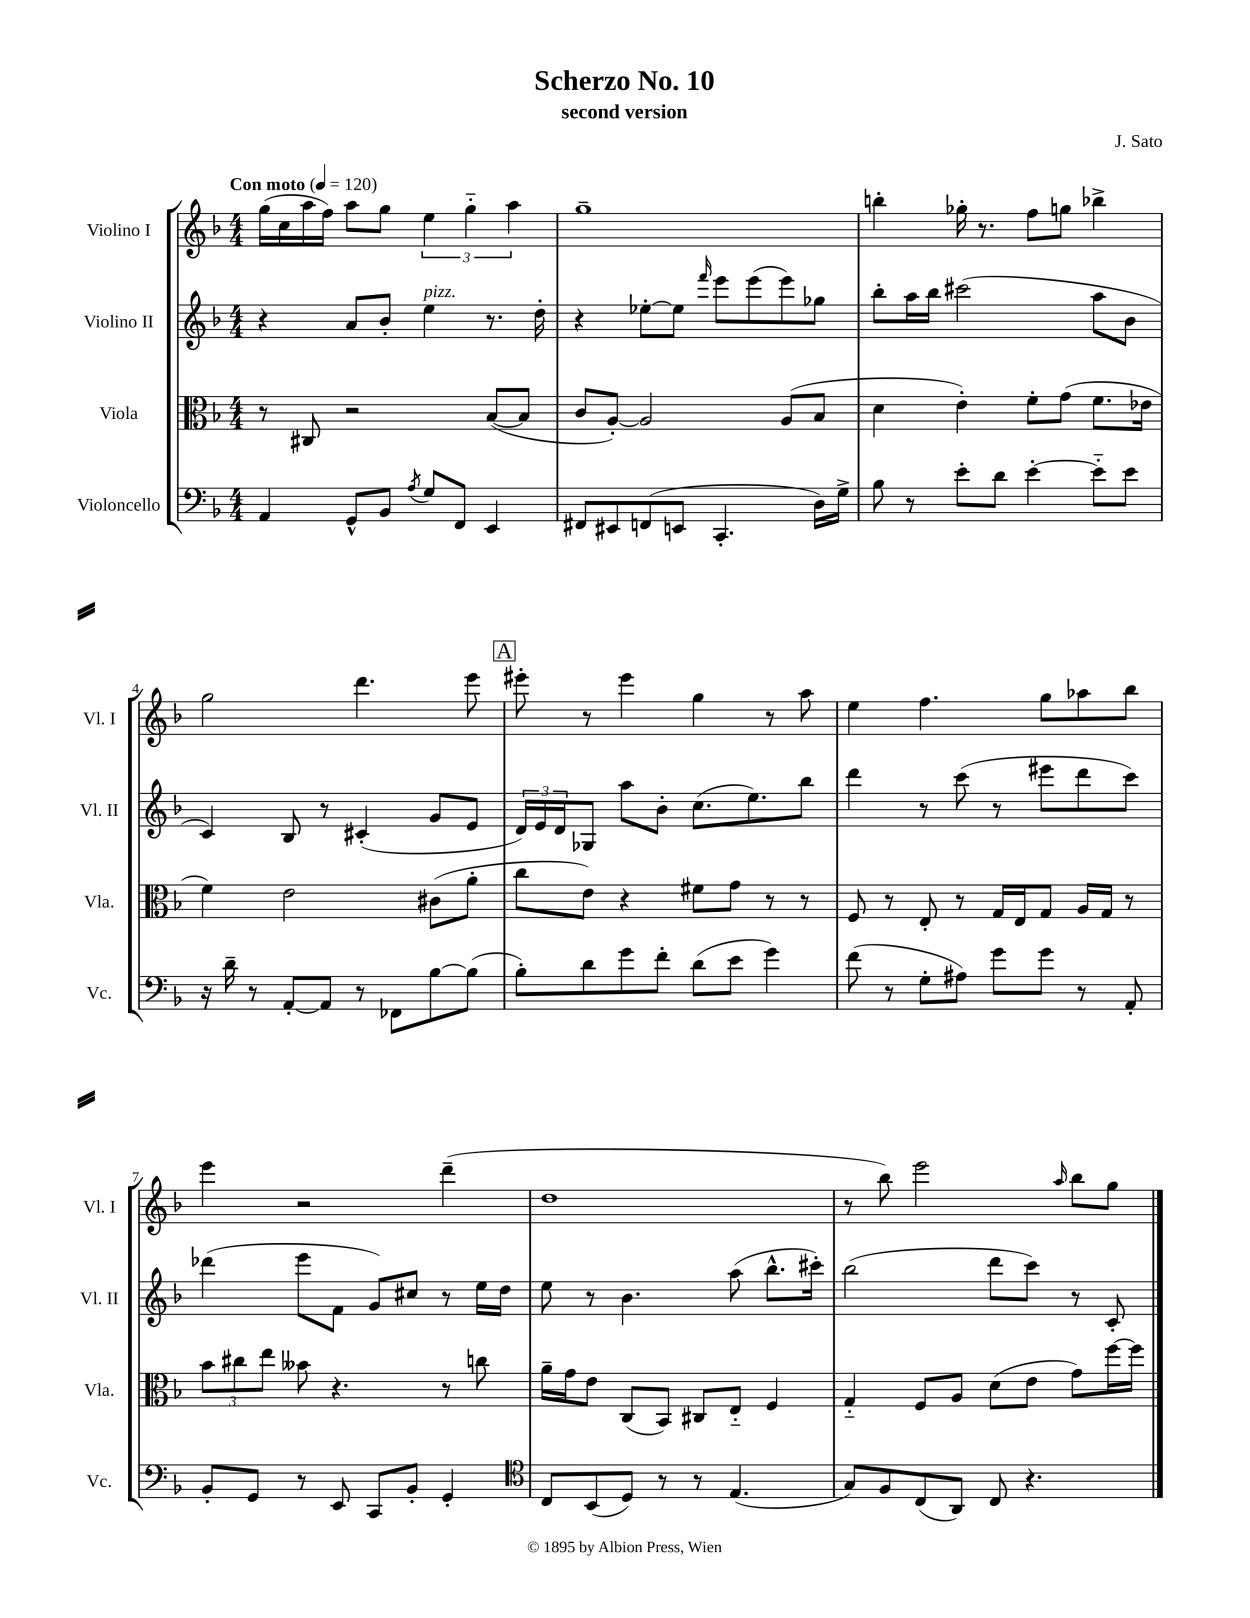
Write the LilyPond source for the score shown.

\header { title = "Scherzo No. 10" composer = "J. Sato" subtitle = "second version" }
<<
\new StaffGroup <<
\new Staff = "s0" \with { instrumentName = "Violino I" shortInstrumentName = "Vl. I" } {
    \clef treble \key f \major \numericTimeSignature \time 4/4 \tempo "Con moto" 4 = 120
    g''16( c''16 a''16 f''16) a''8 g''8 \tuplet 3/2 { e''4 g''4-_ a''4 } |
    g''1-- |
    b''4-. ges''16-. r8. f''8 g''8 bes''4-> |
    g''2 d'''4. e'''8 |
    \mark \markup { \box "A" } eis'''8-. r8 eis'''4 g''4 r8 a''8 |
    e''4 f''4. g''8 aes''8 bes''8 |
    e'''4 r2 d'''4--( |
    d''1 |
    r8 bes''8) e'''2 \grace { a''16 } bes''8 g''8 \bar "|." |
}
\new Staff = "s1" \with { instrumentName = "Violino II" shortInstrumentName = "Vl. II" } {
    \clef treble \key f \major \numericTimeSignature \time 4/4
    r4 a'8 bes'8-. e''4^\markup { \italic "pizz." } r8. d''16-. |
    r4 ees''8~-. ees''8 \grace { f'''16 } e'''8 e'''8( e'''8) ges''8 |
    bes''8-. a''16 bes''16 cis'''2( a''8 bes'8 |
    c'4) bes8 r8 cis'4-.( g'8 e'8 |
    \mark \markup { \box "A" } \tuplet 3/2 { d'16) e'16 d'16 } ges8 a''8 bes'8-. c''8.( e''8.) bes''8 |
    d'''4 r8 c'''8( r8 eis'''8 d'''8 c'''8) |
    des'''4( e'''8 f'8 g'8) cis''8 r8 e''16 d''16 |
    e''8 r8 bes'4. a''8( bes''8.-^ cis'''16-.) |
    bes''2( d'''8 c'''8) r8 c'8-. \bar "|." |
}
\new Staff = "s2" \with { instrumentName = "Viola" shortInstrumentName = "Vla." } {
    \clef alto \key f \major \numericTimeSignature \time 4/4
    r8 cis8 r2 bes8~( bes8 |
    c'8 a8~-.) a2 a8( bes8 |
    d'4 e'4-.) f'8-. g'8( f'8. ees'16 |
    f'4) e'2 cis'8( a'8-. |
    \mark \markup { \box "A" } c''8 e'8) r4 fis'8 g'8 r8 r8 |
    f8 r8 e8-. r8 g16 e16 g8 a16 g16 r8 |
    \tuplet 3/2 { bes'8 cis''8 e''8 } beses'8 r4. r8 c''8 |
    a'16-- g'16 e'8 c8( bes,8) cis8 e8-_ f4 |
    g4-_ f8 a8 d'8( e'8 g'8) f''16~ f''16 \bar "|." |
}
\new Staff = "s3" \with { instrumentName = "Violoncello" shortInstrumentName = "Vc." } {
    \clef bass \key f \major \numericTimeSignature \time 4/4
    a,4 g,8-^ bes,8 \acciaccatura { a8 } g8 f,8 e,4 |
    fis,8 eis,8 f,8( e,8 c,4.-. d16) g16-> |
    bes8 r8 e'8-. d'8 e'4~-. e'8-_ e'8 |
    r16 d'16-- r8 a,8~-. a,8 r8 fes,8 bes8~ bes8( |
    \mark \markup { \box "A" } bes8-.) d'8 g'8 f'8-. d'8( e'8 g'4) |
    f'8( r8 g8-. ais8) g'8 g'8 r8 a,8-. |
    bes,8-. g,8 r8 e,8 c,8 bes,8-. g,4-. |
    \clef tenor c8 bes,8( d8) r8 r8 e4.( |
    g8) f8 c8( a,8) c8 r4. \bar "|." |
}
>>
>>
